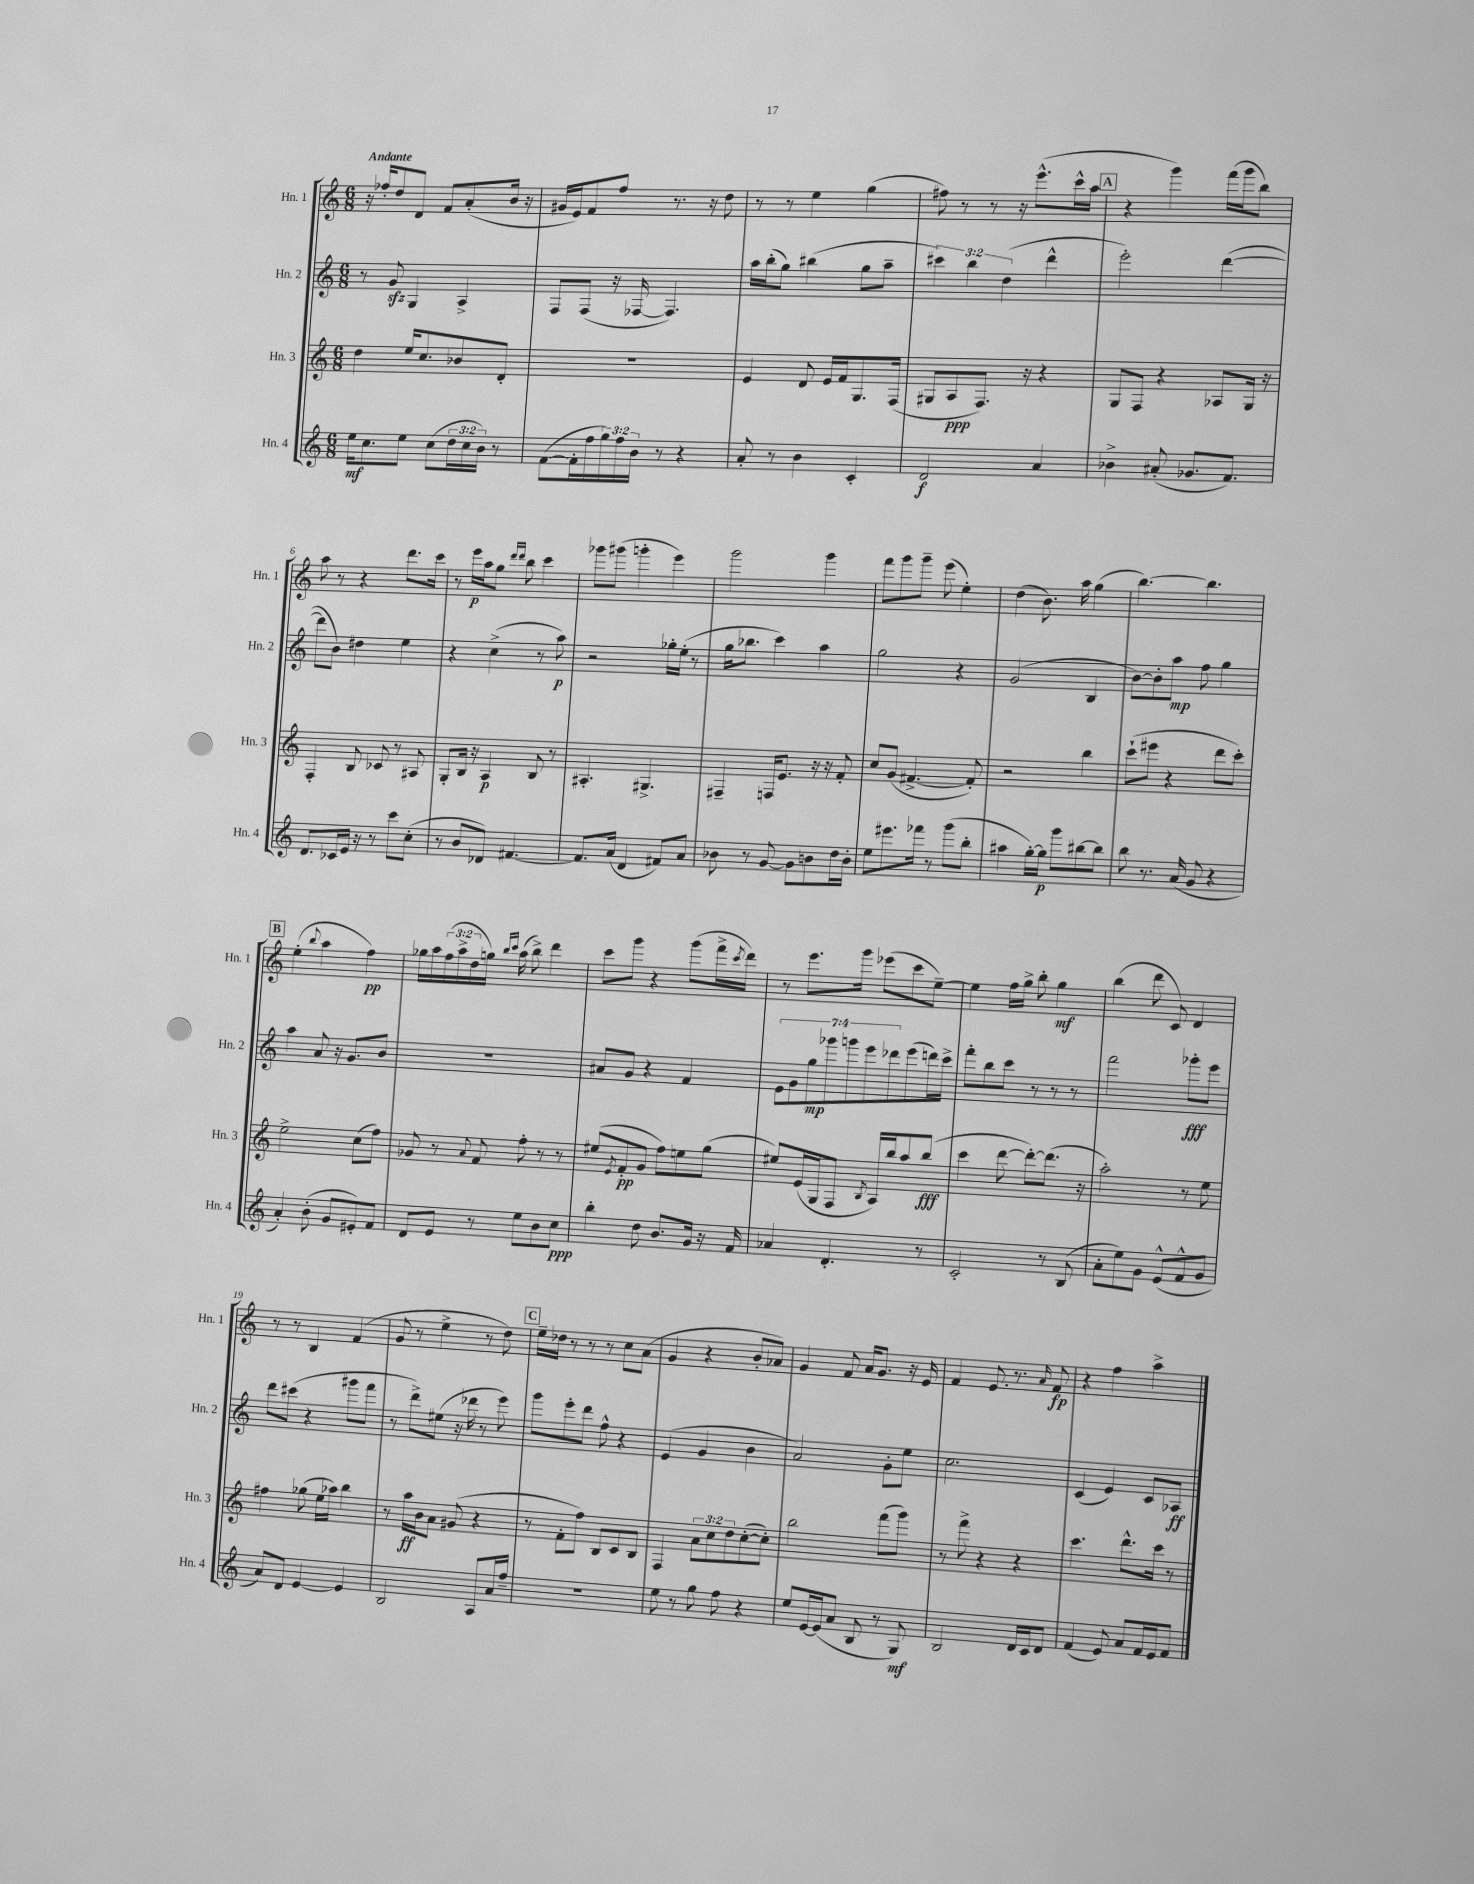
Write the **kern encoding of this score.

**kern	**kern	**kern	**kern
*staff4	*staff3	*staff2	*staff1
*clefG2	*clefG2	*clefG2	*clefG2
*k[]	*k[]	*k[]	*k[]
*M6/8	*M6/8	*M6/8	*M6/8
16ee	4dd	8r	16r
8.cc	.	.	16ff-'
.	.	8g	8dd
8ee	16ee	4G	8d
.	8.cc	.	.
(8cc	.	.	8f
24dd	8b-	4A^	(8a'
24cc	.	.	.
24b)	.	.	.
8r	8d'	.	16b
.	.	.	16r
=	=	=	=
([8f	2.r	8F	16g#
.	.	.	16e)
16f']	.	(8F	8f
16ff	.	.	.
24gg)	.	16r	8ff
24ff	.	.	.
.	.	[16F-	.
24b	.	.	.
8r	.	4.F-])	8.r
4r	.	.	.
.	.	.	16r
.	.	.	8dd
=	=	=	=
8a'	4e	16aa	8r
.	.	(16bb'	.
8r	.	8gg)	8r
4b	8d	(4bb#	4ee
.	16e	.	.
.	16f	.	.
4c'	8.G	8gg	(4gg
.	.	8aa~	.
.	(16F	.	.
=	=	=	=
2d	8G#	6ccc#)	8ff#)
.	8A	.	8r
.	.	6bb	.
.	8.F)	.	8r
.	.	(6dd	.
.	.	.	16r
.	16r	.	(8.eee^^
4a	4r	4ddd^^	.
.	.	.	16ccc^^
.	.	.	16aa
=	=	=	=
4b-^	8G	2eee')	4r
.	8F	.	.
(8a#'	4r	.	4ggg)
8.g-	.	.	.
.	8A-	([4ddd	(16fff
8.f)	.	.	16ggg
.	16G	.	8bb)
.	16r	.	.
=	=	=	=
8.d	4F'	8ddd]	8aa
.	.	8b)	8r
16c-	.	.	.
16e	8B	4dd#	4r
16r	.	.	.
8r	8c-	.	.
8ccc	8r	4ee	8.ddd
(8cc'	8A#	.	.
.	.	.	16ccc
=	=	=	=
8r	8G'	4r	8r
8b	16B	.	16eee
.	16r	.	16aa
8d-)	4A	(4cc^	8gg
.	.	.	16qqddd
.	.	.	16qqddd
[4.f#	.	.	8bb
.	8B	8r	4ccc
.	8r	8aa)	.
=	=	=	=
8.f#]	4.A#'	2r	8ggg-
.	.	.	(8ggg#
(16a	.	.	.
4d	.	.	4ggg'
.	4.G#^	.	.
8f#)	.	16gg-'	4eee)
.	.	(16ee'	.
8a	.	8r	.
=	=	=	=
8b-	4F#~	16gg	2ggg
.	.	8.bb-	.
8r	.	.	.
[8g	16F	4ccc)	.
.	8.e	.	.
8g]	.	.	.
8b	16r	4aa	4ggg
.	16r	.	.
16dd	8f'	.	.
16b'	.	.	.
=	=	=	=
8ee	8cc	2gg	8fff
8.eee#	(8g	.	8ggg
.	[4.f#^	.	8ggg~
16fff-	.	.	.
8r	.	.	(8eee
(8ggg	.	4r	4ee')
8bb'	8f#'])	.	.
=	=	=	=
4aa#	2r	(2g	(4dd
[16gg')	.	.	8.b)
16gg]	.	.	.
8ggg	.	.	.
.	.	.	16aa
[8bb#	4bb	4B	(4gg
8bb#]	.	.	.
=	=	=	=
8bb	(8ccc`	[8b)	[4.bb)
8.r	8eee#	8b']	.
.	4r	8aa	.
(16a	.	.	.
8g	.	8ff	4.bb]
4r	8ddd	4gg	.
.	8ccc')	.	.
=	=	=	=
4a')	2ee^	4aa	(4ee'
.	.	.	8qqbb
(8b'	.	8a	4aa
8g	.	16r	.
.	.	8.g	.
8e#')	(8cc	.	4ff)
8f	8ff)	8b	.
=	=	=	=
8d	8g-	2.r	16gg-
.	.	.	16aa
8e	8r	.	(24ff
.	.	.	24aa^
.	.	.	24dd
.	8qqa	.	.
8r	8f	.	16gg)
.	.	.	16qqbb
.	.	.	16qqccc
.	.	.	(16aa
8ee	8ff'	.	8bb^)
8b	8r	.	4ddd
8cc	8r	.	.
=	=	=	=
4bb'	(8ee#	8a#	8ccc
.	8qe	.	.
.	8f'	8g	8ggg
8dd	8g	4r	4r
8.b	8ff)	.	.
.	8ee	4f	(8ggg
16g	.	.	.
16r	(8gg	.	16fff^
.	.	.	8qccc
16f	.	.	16ddd)
=	=	=	=
4a-	8ee#)	14e	8r
.	.	14g	.
.	(16e	.	8.eee
.	.	14gg	.
.	16G	.	.
.	.	14ggg-	.
4.d'	8F	.	.
.	.	14ggg	.
.	.	.	16ggg
.	.	14eee	.
.	8qB	.	.
.	16A)	.	(8eee-
.	.	14ddd-	.
.	16bb	.	.
.	8aa	(8eee	8ccc
8r	(8bb	16ddd)	[8ee~)
.	.	16ccc^	.
=	=	=	=
2c'	4ccc	8fff'	4ee]
.	.	8bb	.
.	[8ddd	8ccc	16ff
.	.	.	16gg^
.	8ddd'_)	8r	8bb'
8r	(8.ddd]	8r	4gg
(8B	.	8r	.
.	16r	.	.
=	=	=	=
8a'	2aa')	2fff	(4bb
8ee)	.	.	.
8g	.	.	8ddd
(8e^^	.	.	8c)
8f^^	8r	8ggg-'	4d
8g	8ee	8eee	.
=	=	=	=
8a)	4ff#	8ddd	8r
8d	.	(8ccc#	8r
[4e	(8gg-	4r	4B
.	16ee	.	.
.	16aa-)	.	.
4e]	4bb	8ggg#	(4f
.	.	8fff	.
=	=	=	=
2B	8r	8r	8g
.	16aa	8ddd^)	8r
.	16b	.	.
.	8a	(8ee#	4ee^
.	(8g#	16r	.
.	.	16ddd-	.
8A	4r	8r	8r
16a	.	8eee)	8dd)
16ff~	.	.	.
=	=	=	=
2.r	8r	8ggg	16ee~
.	.	.	16dd-
.	8f'	8eee'	8r
.	8ff)	8ddd	8r
.	8B	8ff^^	8r
.	8c	4r	8cc
.	8B	.	(8a
=	=	=	=
8ee	4F	(4e	4g
8r	.	.	.
8gg	12a	4g	4r
.	12cc	.	.
8ff	.	.	.
.	12dd	.	.
4r	([8cc'	4b	8b'
.	8cc'])	.	8a-)
=	=	=	=
8ee	2bb	2a)	4g
[16e	.	.	.
(16e]	.	.	.
8a	.	.	8f
8B	.	.	16a
.	.	.	8.g
8r	(8fff	8g'	.
8G)	8ggg)	8ee	16r
.	.	.	16e
=	=	=	=
2B	8r	2.cc	4f
.	8fff^	.	.
.	4r	.	8.e
.	.	.	8.r
16d	4r	.	.
16c	.	.	.
.	.	.	16qqa
8d	.	.	8f
=	=	=	=
(4f	4.ccc	(4c	4r
8e)	.	4e)	4ff
8a	8.ddd^^	.	.
16f	.	8c	4aa^
16e	16ccc	.	.
8f	8r	8A-	.
==	==	==	==
*-	*-	*-	*-
